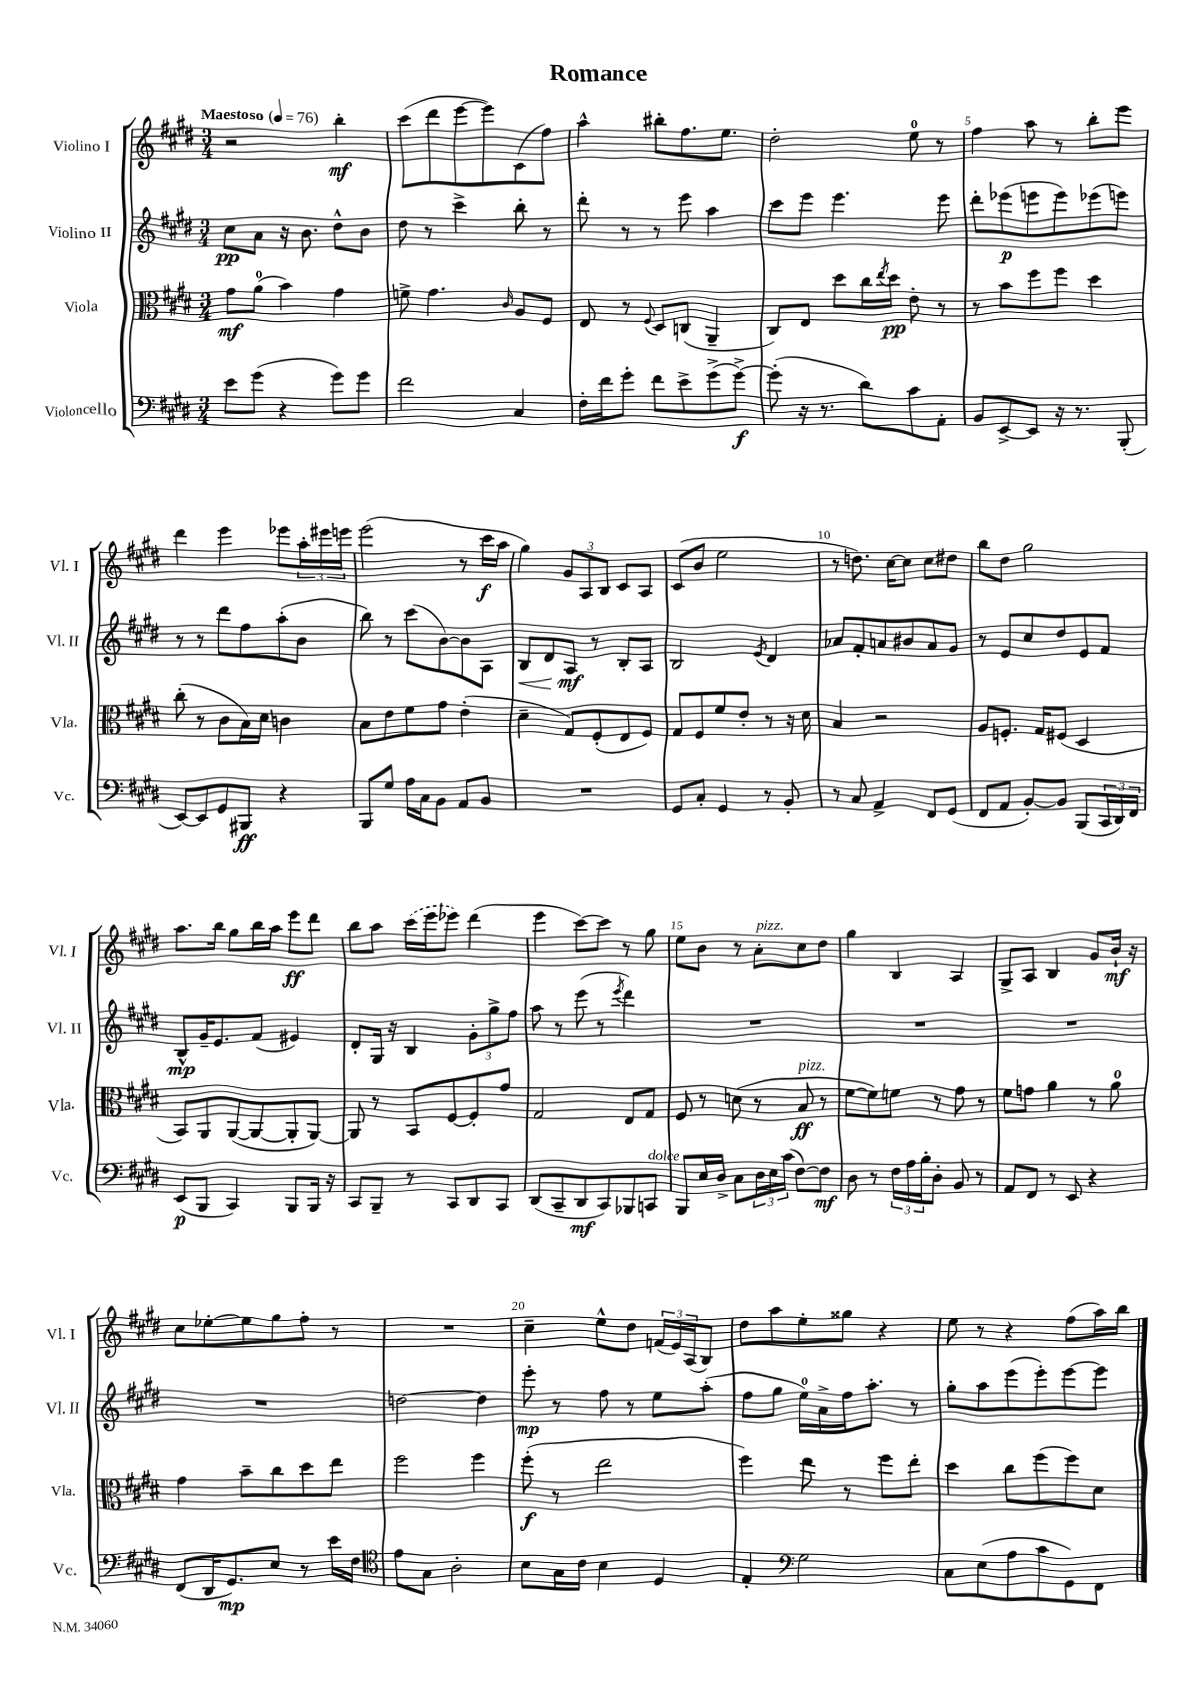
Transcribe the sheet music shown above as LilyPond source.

\header { title = "Romance" }
<<
\new StaffGroup <<
\new Staff = "s0" \with { instrumentName = "Violino I" shortInstrumentName = "Vl. I" } {
    \clef treble \key e \major \numericTimeSignature \time 3/4 \tempo "Maestoso" 4 = 76
    r2 b''4-.\mf |
    cis'''8( dis'''8 e'''8~ e'''8) cis'8( fis''8) |
    a''4-^ bis''8-. fis''8. e''8. |
    dis''2-. e''8-0 r8 |
    fis''4 a''8 r8 b''8-. e'''8 |
    dis'''4 e'''4 ees'''8 \tuplet 3/2 { a''16-. eis'''16 e'''16 } |
    e'''2( r8 cis'''16\f a''16 |
    gis''4) \tuplet 3/2 { gis'8 a8 b8 } cis'8 a8 |
    cis'8( b'8 e''2 |
    r8 d''8.) cis''16~ cis''8 cis''8 dis''8 |
    b''8 dis''8 gis''2 |
    a''8. b''16 gis''8 b''16 a''16 e'''8\ff dis'''8 |
    b''8 a''8 \once \slurDashed cis'''16( e'''16 ees'''8) dis'''4( |
    e'''4 cis'''8~) cis'''8 r8 gis''8 |
    e''8 b'8 r8 a'8-.^\markup { \italic "pizz." } cis''8 dis''8 |
    gis''4 b4 a4 |
    gis8-> a8 b4 gis'8 b'16-!\mf r16 |
    cis''8 ees''8~-. ees''8 gis''8 fis''8-. r8 |
    R2. |
    cis''4-- e''8-^ dis''8 \tuplet 3/2 { f'16( e'16) a16( } b8) |
    dis''8 a''8 e''8-. gisis''8 r4 |
    e''8 r8 r4 fis''8( a''16) b''16 \bar "|." |
}
\new Staff = "s1" \with { instrumentName = "Violino II" shortInstrumentName = "Vl. II" } {
    \clef treble \key e \major \numericTimeSignature \time 3/4
    cis''8\pp a'8 r16 b'8. dis''8-^ b'8 |
    dis''8 r8 cis'''4-> b''8-. r8 |
    dis'''8-. r8 r8 e'''8 a''4 |
    cis'''8 e'''8 e'''4. e'''8 |
    dis'''8-. ees'''8\p( e'''8 e'''8) ees'''8( e'''8) |
    r8 r8 dis'''8 fis''8 a''8-.( b'8 |
    b''8) r8 cis'''8( b'8~) b'8 a8 |
    b8\< dis'8 a8\mf\! r8 b8-. a8 |
    b2 \acciaccatura { e'8 } dis'4 |
    aes'8 fis'8-. a'8 bis'8 a'8 gis'8 |
    r8 e'8 cis''8 dis''8 e'8 fis'8 |
    b8-^\mp gis'16-- e'8. fis'8( eis'4) |
    dis'8-. gis16 r16 b4 \tuplet 3/2 { gis'8-. gis''8-> fis''8 } |
    a''8 r8 e'''8( r8 \acciaccatura { e'''8 } dis'''4) |
    R2. |
    R2. |
    R2. |
    R2. |
    d''2~ d''4 |
    e'''8-.\mp r8 fis''8 r8 e''8 a''8-.( |
    fis''8 gis''8 e''16-0) a'16-> fis''16 a''8.-. r8 |
    gis''8-. a''8 e'''8( e'''8-.) e'''8~ e'''8 \bar "|." |
}
\new Staff = "s2" \with { instrumentName = "Viola" shortInstrumentName = "Vla." } {
    \clef alto \key e \major \numericTimeSignature \time 3/4
    gis'8\mf a'8-0( b'4) gis'4 |
    f'8-> gis'4. \grace { cis'16 } a8 fis8 |
    e8 r8 \appoggiatura { fis8 } dis8 c8( a,4-- |
    cis8) e8 dis''8 cis''16 \acciaccatura { e''8 } dis''16\pp e'8-. r8 |
    r8 b'8 fis''8 fis''8 dis''4 |
    cis''8-.( r8 cis'8 b16) dis'16 c'4 |
    b8 e'8 fis'8 gis'8 e'4-.( |
    dis'4-- gis8) fis8-.( e8 fis8) |
    gis8 fis8 fis'8 e'8-. r8 r16 dis'16 |
    b4 r2 |
    a8 f8.-. gis16 fis8( dis4 |
    b,8) a,8 a,8~( a,8~ a,8-. a,8~) |
    a,8 r8 b,8 fis8~ fis8-. gis'8 |
    gis2 e8 gis8 |
    fis8 r8 d'8( r8 b8\ff^\markup { \italic "pizz." } r8 |
    fis'8~ fis'8) f'8 r8 gis'8 r8 |
    fis'8 g'8 a'4 r8 a'8-0 |
    gis'4 b'8-- cis''8 dis''8 e''8 |
    fis''2 fis''4 |
    fis''8-.\f( r8 e''2 |
    fis''4) e''8 r8 fis''8 e''8-. |
    dis''4 cis''8 fis''8( fis''8) dis'8 \bar "|." |
}
\new Staff = "s3" \with { instrumentName = "Violoncello" shortInstrumentName = "Vc." } {
    \clef bass \key e \major \numericTimeSignature \time 3/4
    e'8 gis'8( r4 gis'8) gis'8 |
    fis'2 cis4 |
    fis16-. fis'16 gis'8-. fis'8 e'8-> gis'8->( gis'8~->\f) |
    gis'8-.( r16 r8. dis'8) cis'8 a,8-. |
    b,8 e,8~-> e,8 r16 r8. b,,8-.( |
    e,8~) e,8 gis,8 bis,,8\ff r4 |
    b,,8 gis8 a16 cis16 b,8 a,8 b,8 |
    R2. |
    gis,8 cis8-. gis,4 r8 b,8-. |
    r8 cis8 a,4-> fis,8 gis,8( |
    fis,8 a,8 b,8~-.) b,8 b,,8( \tuplet 3/2 { cis,16 dis,16) fis,16 } |
    e,8\p( b,,8 cis,4) b,,8 b,,16 r16 |
    cis,8 b,,8-- r8 cis,8 dis,8 cis,8 |
    dis,8( cis,8-- dis,8\mf cis,8) bes,,8 c,8^\markup { \italic "dolce" } |
    b,,8 e16 dis16-> cis8 \tuplet 3/2 { dis16 e16 cis'16( } fis8~) fis8\mf |
    dis8 r8 \tuplet 3/2 { fis16 a16 b16-. } dis8-. b,8 r8 |
    a,8 fis,8 r8 e,8 r4 |
    fis,8( dis,16 gis,8.\mp) e8 r8 e'16 fis16 |
    \clef tenor e'8 gis8 a2-. |
    b8 gis16 cis'16 b4 dis4 |
    e4-. \clef bass gis2 |
    cis8 e8( a8 cis'8 gis,8) fis,8 \bar "|." |
}
>>
>>
\layout { \context { \Score \override BarNumber.break-visibility = ##(#f #t #t) barNumberVisibility = #(every-nth-bar-number-visible 5) } }
